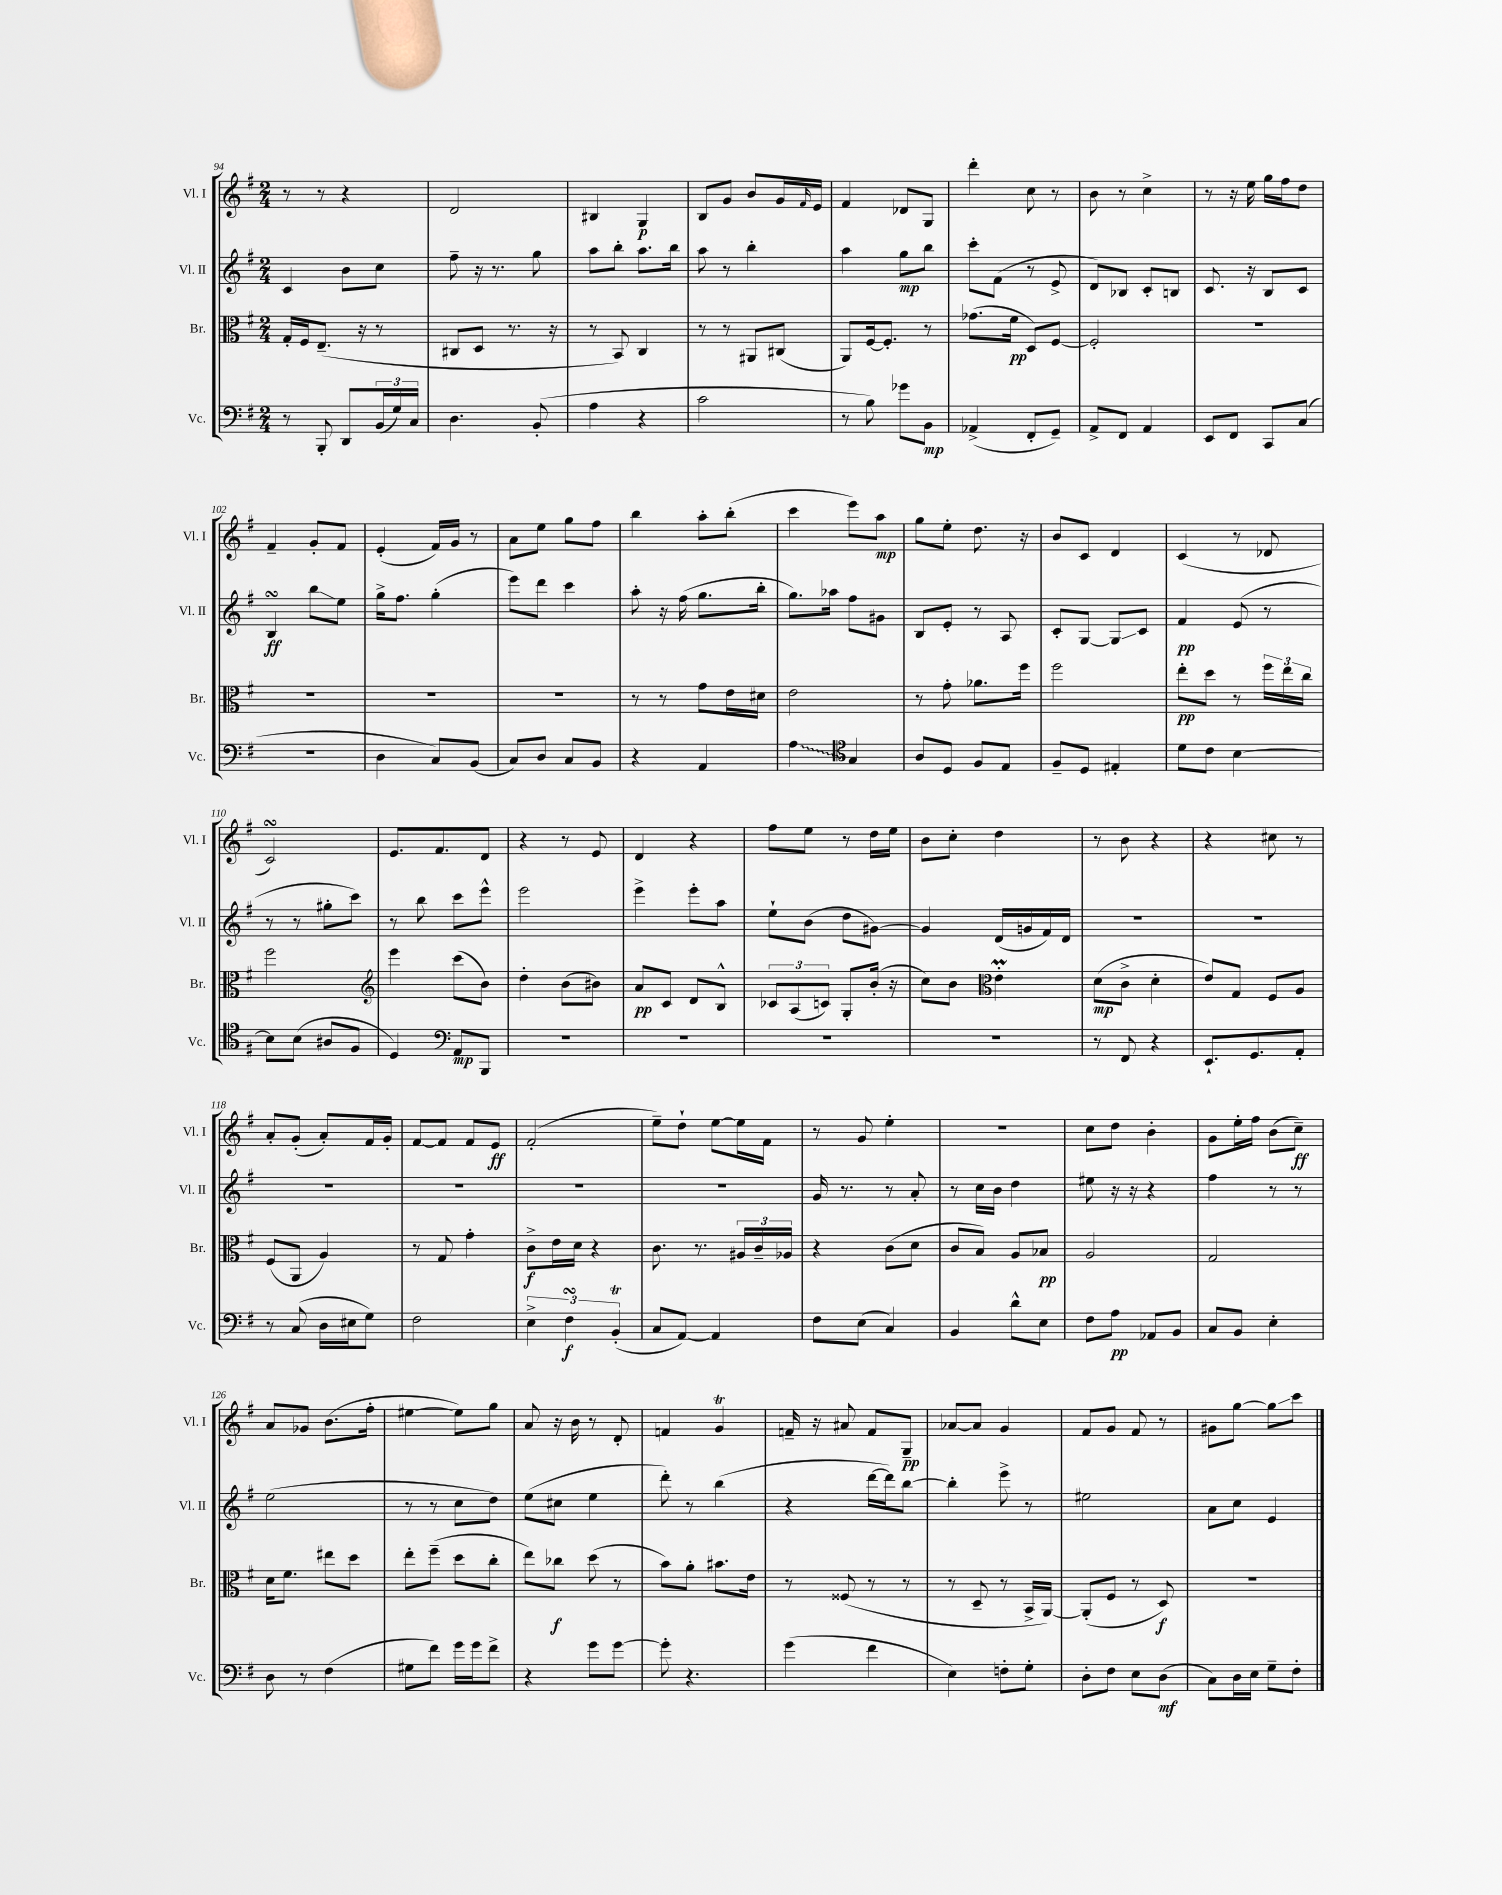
<<
\new StaffGroup <<
\new Staff = "s0" \with { instrumentName = "Vl. I" shortInstrumentName = "Vl. I" } {
    \clef treble \key g \major \numericTimeSignature \time 2/4
    r8 r8 r4 |
    d'2 |
    bis4 g4\p |
    b8 g'8 b'8 g'16 \grace { fis'16 } e'16 |
    fis'4 des'8 g8 |
    d'''4-. c''8 r8 |
    b'8 r8 c''4-> |
    r8 r16 e''16 g''16 fis''16 d''8 |
    fis'4-- g'8-. fis'8 |
    e'4-.( fis'16) g'16 r8 |
    a'8 e''8 g''8 fis''8 |
    b''4 a''8-. b''8-.( |
    c'''4 e'''8) a''8\mp |
    g''8 e''8-. d''8. r16 |
    b'8 c'8 d'4 |
    c'4( r8 des'8 |
    c'2\turn) |
    e'8. fis'8. d'8 |
    r4 r8 e'8 |
    d'4 r4 |
    fis''8 e''8 r8 d''16 e''16 |
    b'8 c''8-. d''4 |
    r8 b'8 r4 |
    r4 cis''8 r8 |
    a'8-. g'8-.( a'8-.) fis'16 g'16-. |
    fis'8~ fis'8 fis'8 e'8\ff |
    fis'2-.( |
    e''8--) d''8-! e''8~ e''16 fis'16 |
    r8 g'8 e''4-. |
    R2 |
    c''8 d''8 b'4-. |
    g'8 e''16-. fis''16 b'8( c''8--\ff) |
    a'8 ges'8 b'8.( fis''16-. |
    eis''4~ eis''8) g''8 |
    a'8 r16 b'16 r8 d'8-. |
    f'4 g'4\trill |
    f'16-- r16 ais'8 f'8 g8--\pp |
    aes'8~ aes'8 g'4 |
    fis'8 g'8 fis'8 r8 |
    gis'8 g''8~ g''8\glissando c'''8 \bar "|." |
}
\new Staff = "s1" \with { instrumentName = "Vl. II" shortInstrumentName = "Vl. II" } {
    \clef treble \key g \major \numericTimeSignature \time 2/4
    c'4 b'8 c''8 |
    fis''8-- r16 r8. g''8 |
    a''8 b''8-. a''8. b''16 |
    a''8 r8 b''4-. |
    a''4 g''8\mp b''8 |
    c'''8-. fis'8( r8 e'8-> |
    d'8) bes8 c'8-. b8 |
    c'8. r16 b8 c'8 |
    b4\turn\ff b''8\glissando e''8 |
    g''16-> fis''8. g''4-.( |
    e'''8) d'''8 c'''4 |
    a''8-. r16 fis''16( g''8. b''16-. |
    g''8.) aes''16 fis''8 gis'8 |
    b8 e'8-. r8 a8 |
    c'8-. g8~ g8\glissando c'8 |
    fis'4\pp e'8( r8 |
    r8 r8 gis''8-. c'''8) |
    r8 b''8 c'''8 e'''8-^ |
    e'''2 |
    e'''4-> e'''8-. a''8 |
    e''8-! b'8( d''8 gis'8~) |
    gis'4 d'16( g'16 fis'16) d'16 |
    R2 |
    R2 |
    R2 |
    R2 |
    R2 |
    R2 |
    g'16 r8. r8 a'8-. |
    r8 c''16 b'16 d''4 |
    eis''8 r16 r16 r4 |
    fis''4 r8 r8 |
    e''2( |
    r8 r8 c''8 d''8) |
    e''8( cis''8 e''4 |
    d'''8-.) r8 b''4( |
    r4 d'''16~ d'''16) b''8~ |
    b''4-. e'''8-> r8 |
    eis''2 |
    a'8 c''8 e'4 \bar "|." |
}
\new Staff = "s2" \with { instrumentName = "Br." shortInstrumentName = "Br." } {
    \clef alto \key g \major \numericTimeSignature \time 2/4
    g16-. fis16 e8.--( r16 r8 |
    cis8 d8 r8. r16 |
    r8 b,8) c4 |
    r8 r8 ais,8 cis8( |
    a,8) fis16~ fis8.-. r8 |
    ges'8.( fis'16\pp d8) fis8~ |
    fis2-. |
    R2 |
    R2 |
    R2 |
    R2 |
    r8 r8 g'8 e'16 dis'16 |
    e'2 |
    r8 g'8-. aes'8. fis''16 |
    fis''2 |
    e''8-.\pp d''8 r8 \tuplet 3/2 { fis''16 e''16 c''16 } |
    fis''2 |
    \clef treble e'''4 c'''8( b'8) |
    d''4-. b'8( bis'8) |
    a'8\pp c'8 d'8 b8-^ |
    \tuplet 3/2 { ces'8 a8( c'8) } g8-. b'16-.( r16 |
    c''8) b'8 \clef alto e'4-.\prall |
    d'8\mp( c'8-> d'4-. |
    e'8) g8 fis8 a8 |
    fis8( a,8 a4) |
    r8 g8 g'4-. |
    c'8->\f e'16 d'16 r4 |
    c'8. r8. \tuplet 3/2 { ais16 c'16-- aes16 } |
    r4 c'8( d'8 |
    c'8 b8) a8 bes8\pp |
    a2 |
    g2 |
    d'16 fis'8. eis''8 d''8 |
    e''8-. fis''8--( d''8 c''8-. |
    e''8) ces''8\f d''8( r8 |
    b'8) a'8-. bis'8. e'16 |
    r8 fisis8( r8 r8 |
    r8 d8-- r8 b,16-> a,16~) |
    a,8-.( fis8 r8 d8\f) |
    r2 \bar "|." |
}
\new Staff = "s3" \with { instrumentName = "Vc." shortInstrumentName = "Vc." } {
    \clef bass \key g \major \numericTimeSignature \time 2/4
    r8 b,,8-. d,8 \tuplet 3/2 { b,16( g16) c16 } |
    d4. b,8-.( |
    a4 r4 |
    c'2 |
    r8 b8) ges'8 b,8\mp |
    aes,4->( fis,8-. g,8--) |
    a,8-> fis,8 a,4 |
    e,8 fis,8 c,8 c8( |
    R2 |
    d4 c8) b,8( |
    c8) d8 c8 b,8 |
    r4 a,4 |
    \once \override Glissando.style = #'zigzag a4\glissando \clef tenor g4 |
    a8 d8 fis8 e8 |
    fis8-- d8 eis4-. |
    d'8 c'8 b4~ |
    b8 b8( ais8 fis8 |
    d4) \clef bass a,8\mp b,,8 |
    R2 |
    R2 |
    R2 |
    R2 |
    r8 fis,8 r4 |
    e,8.-! g,8. a,8-. |
    r8 c8( d16 eis16 g8) |
    fis2 |
    \tuplet 3/2 { e4-> fis4\turn\f b,4-.\trill( } |
    c8 a,8~) a,4 |
    fis8 e8( c4) |
    b,4 d'8-^ e8 |
    fis8 a8\pp aes,8 b,8 |
    c8 b,8 e4-. |
    d8 r8 fis4( |
    gis8 fis'8) g'16 g'16 fis'8-> |
    r4 g'8 g'8~ |
    g'8-. r4. |
    g'4( fis'4 |
    e4) f8-. g8-. |
    d8-. fis8 e8 d8\mf( |
    c8) d16 e16 g8-- fis8-. \bar "|." |
}
>>
>>
\layout { \context { \Score currentBarNumber = #94 } }
